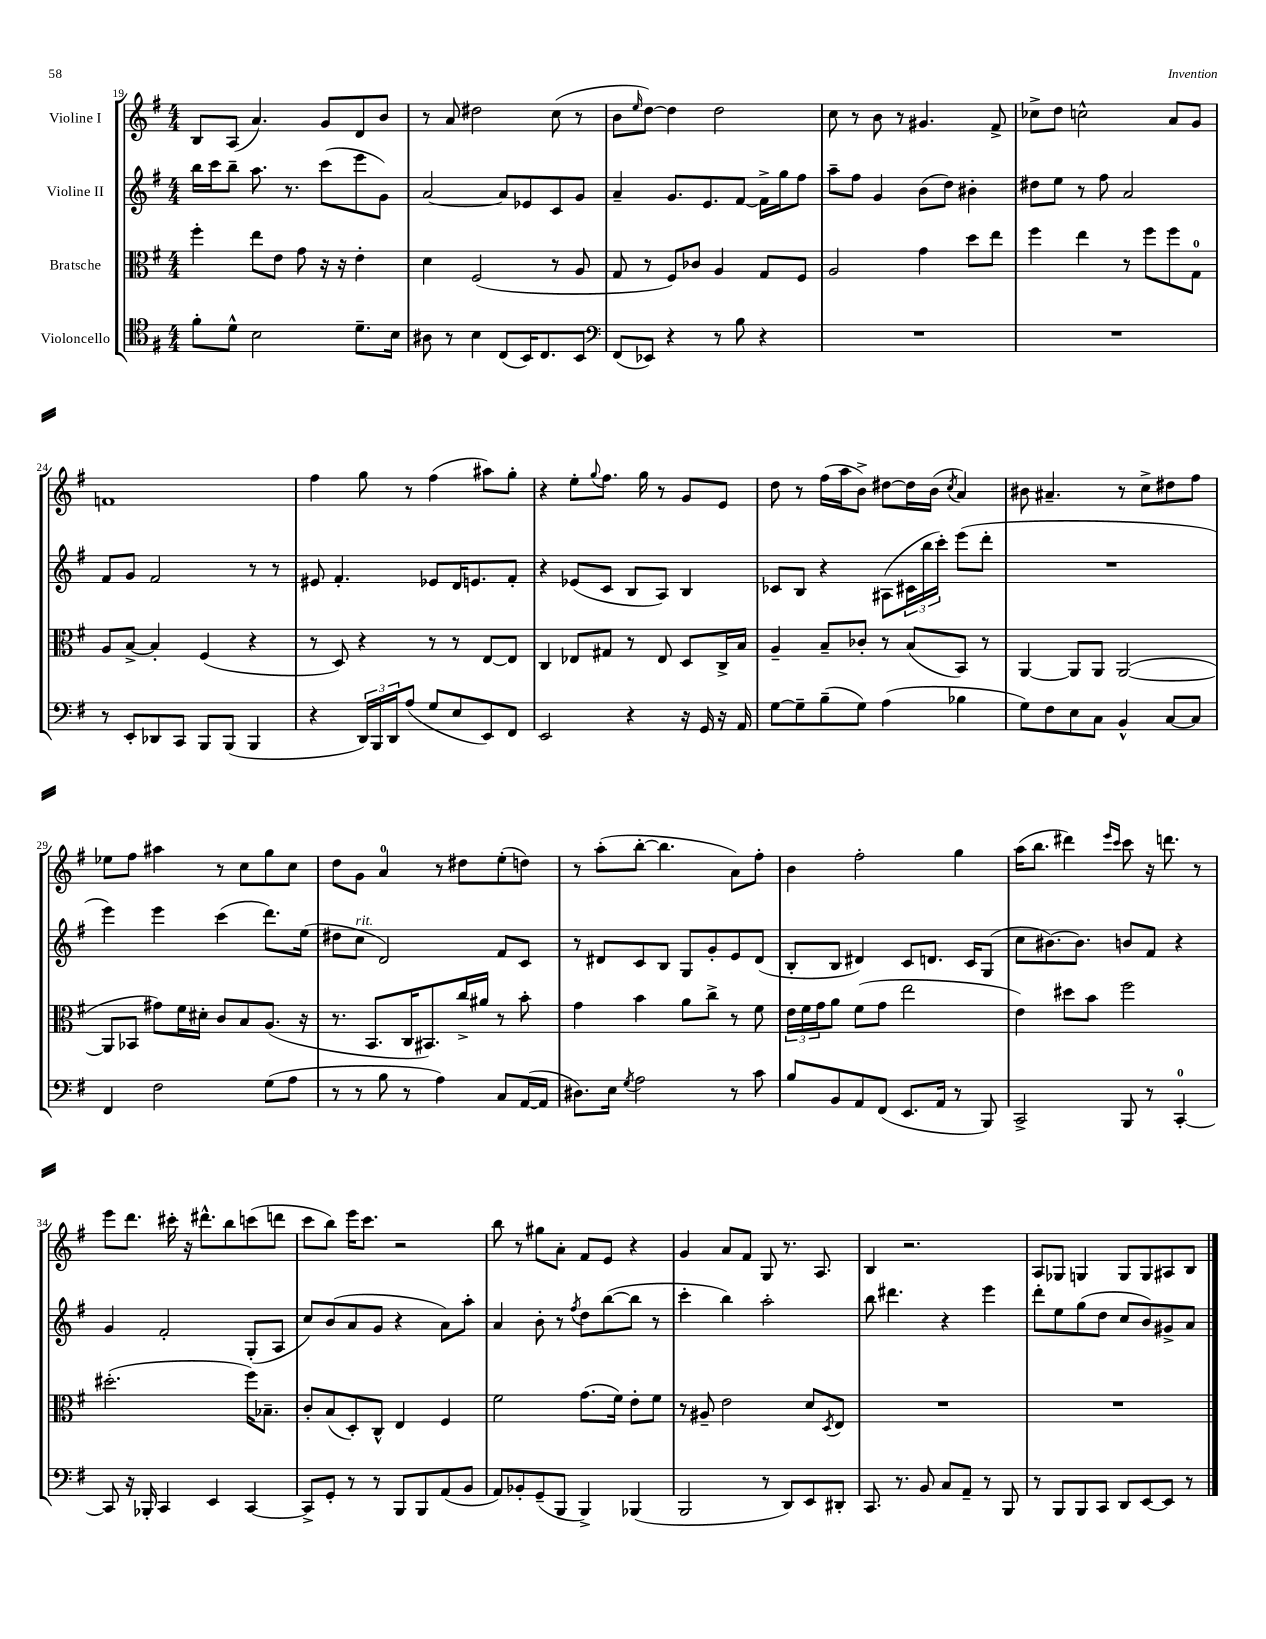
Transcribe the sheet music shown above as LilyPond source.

<<
\new StaffGroup <<
\new Staff = "s0" \with { instrumentName = "Violine I" } {
    \clef treble \key g \major \numericTimeSignature \time 4/4
    b8 a8( a'4.) g'8 d'8 b'8 |
    r8 a'8 dis''2 c''8( r8 |
    b'8 \grace { e''16 } d''8~) d''4 d''2 |
    c''8 r8 b'8 r8 gis'4. fis'8-> |
    ces''8-> d''8 c''2-^ a'8 g'8 |
    f'1 |
    fis''4 g''8 r8 fis''4( ais''8) g''8-. |
    r4 e''8-. \appoggiatura { g''8 } fis''8. g''16 r8 g'8 e'8 |
    d''8 r8 fis''16( a''16 b'8->) dis''8~ dis''16 b'16( \acciaccatura { c''8 } a'4) |
    bis'8 ais'4.-- r8 c''8-> dis''8 fis''8 |
    ees''8 fis''8 ais''4 r8 c''8 g''8 c''8 |
    d''8 g'8 a'4-0 r8 dis''8 e''8-.( d''8) |
    r8 a''8-.( b''8~-. b''4. a'8) fis''8-. |
    b'4 fis''2-. g''4 |
    a''16( b''8. dis'''4) \grace { e'''16 c'''16 } c'''8 r16 d'''8. r8 |
    e'''8 d'''8. cis'''16-. r16 dis'''8.-^ b''8 c'''8( d'''8 |
    c'''8 b''8) e'''16 c'''8. r2 |
    b''8 r8 gis''8 a'8-. fis'8 e'8 r4 |
    g'4 a'8 fis'8 g8 r8. a8. |
    b4 r2. |
    a8 ges8 g4 g8 g8 ais8 b8 \bar "|." |
}
\new Staff = "s1" \with { instrumentName = "Violine II" } {
    \clef treble \key g \major \numericTimeSignature \time 4/4
    b''16 c'''16 b''8-- a''8. r8. c'''8( e'''8 g'8) |
    a'2~ a'8 ees'8 c'8 g'8 |
    a'4-- g'8. e'8. fis'8~ fis'16-> g''16 fis''8 |
    a''8-- fis''8 g'4 b'8( d''8) bis'4-. |
    dis''8 e''8 r8 fis''8 a'2 |
    fis'8 g'8 fis'2 r8 r8 |
    eis'8 fis'4.-. ees'8 d'16 e'8. fis'8-. |
    r4 ees'8( c'8 b8 a8) b4 |
    ces'8 b8 r4 ais8( \tuplet 3/2 { cis'16 b''16 c'''16-.) } e'''8( d'''8-. |
    R1 |
    e'''4) e'''4 c'''4( d'''8.) e''16( |
    dis''8 c''8^\markup { \italic "rit." } d'2) fis'8 c'8 |
    r8 dis'8 c'8 b8 g8 g'8-. e'8 dis'8( |
    b8-. b8 dis'4) c'8 d'8. c'16 g8( |
    c''8 bis'8.~) bis'8. b'8 fis'8 r4 |
    g'4 fis'2-. g8-.( a8 |
    c''8) b'8( a'8 g'8 r4 a'8) a''8-. |
    a'4 b'8-. r8 \acciaccatura { fis''8 } d''8 b''8~( b''8 r8 |
    c'''4-. b''4) a''2-. |
    b''8 dis'''4. r4 e'''4 |
    d'''8-. e''8 g''8( d''8 c''8 b'8) gis'8-> a'8 \bar "|." |
}
\new Staff = "s2" \with { instrumentName = "Bratsche" } {
    \clef alto \key g \major \numericTimeSignature \time 4/4
    fis''4-. e''8 e'8 g'8 r16 r16 e'4-. |
    d'4 fis2( r8 a8 |
    g8 r8 fis8) ces'8 a4 g8 fis8 |
    a2 g'4 d''8 e''8 |
    fis''4 e''4 r8 fis''8 fis''8 g8-0 |
    a8 b8~-> b4-. fis4( r4 |
    r8 d8) r4 r8 r8 e8~ e8 |
    c4 ees8 gis8 r8 ees8 d8 c16-> b16 |
    a4-- b8-- ces'8-. r8 b8( b,8) r8 |
    a,4~ a,8 a,8 a,2~( |
    a,8 bes,8 gis'8) fis'16 dis'16-. c'8 b8 a8.( r16 |
    r8. b,8. c16 bis,8.) c''16-> ais'16 r8 b'8-. |
    g'4 b'4 a'8 c''8-> r8 fis'8 |
    \tuplet 3/2 { e'16 fis'16 g'16 } a'8 fis'8( g'8 e''2 |
    e'4) dis''8 b'8 fis''2 |
    dis''2.-.( fis''16) bes8.-- |
    c'8-. b8( d8-.) c8-^ e4 fis4 |
    fis'2 g'8.( fis'16) e'8-. fis'8 |
    r8 ais8-- e'2 d'8 \acciaccatura { d8 } e8 |
    R1 |
    R1 \bar "|." |
}
\new Staff = "s3" \with { instrumentName = "Violoncello" } {
    \clef tenor \key g \major \numericTimeSignature \time 4/4
    fis'8-. d'8-^ b2 d'8.-- b16 |
    ais8 r8 b4 c8( b,16) c8. b,8 |
    \clef bass fis,8( ees,8) r4 r8 b8 r4 |
    R1 |
    R1 |
    r8 e,8-. des,8 c,8 b,,8 b,,8( b,,4 |
    r4 \tuplet 3/2 { d,16) b,,16 d,16 } a8( g8 e8 e,8) fis,8 |
    e,2 r4 r16 g,16 r16 a,16 |
    g8~ g8-- b8--( g8) a4( bes4 |
    g8) fis8 e8 c8 b,4-^ c8~ c8 |
    fis,4 fis2 g8( a8 |
    r8 r8 b8 r8 a4) c8 a,16~( a,16 |
    dis8.) e16 \acciaccatura { g8 } a2 r8 c'8 |
    b8 b,8 a,8 fis,8( e,8. a,16 r8 b,,8) |
    c,2-> b,,8 r8 c,4-0~-. |
    c,8 r16 bes,,16-. c,4 e,4 c,4~ |
    c,8-> g,8-. r8 r8 b,,8 b,,8 a,8( b,8 |
    a,8) bes,8-. g,8--( b,,8 b,,4->) bes,,4( |
    b,,2 r8 d,8) e,8 dis,8-. |
    c,8. r8. b,8 c8 a,8-- r8 b,,8 |
    r8 b,,8 b,,8 c,8 d,8 e,8~ e,8 r8 \bar "|." |
}
>>
>>
\layout { \context { \Score currentBarNumber = #19 } }
